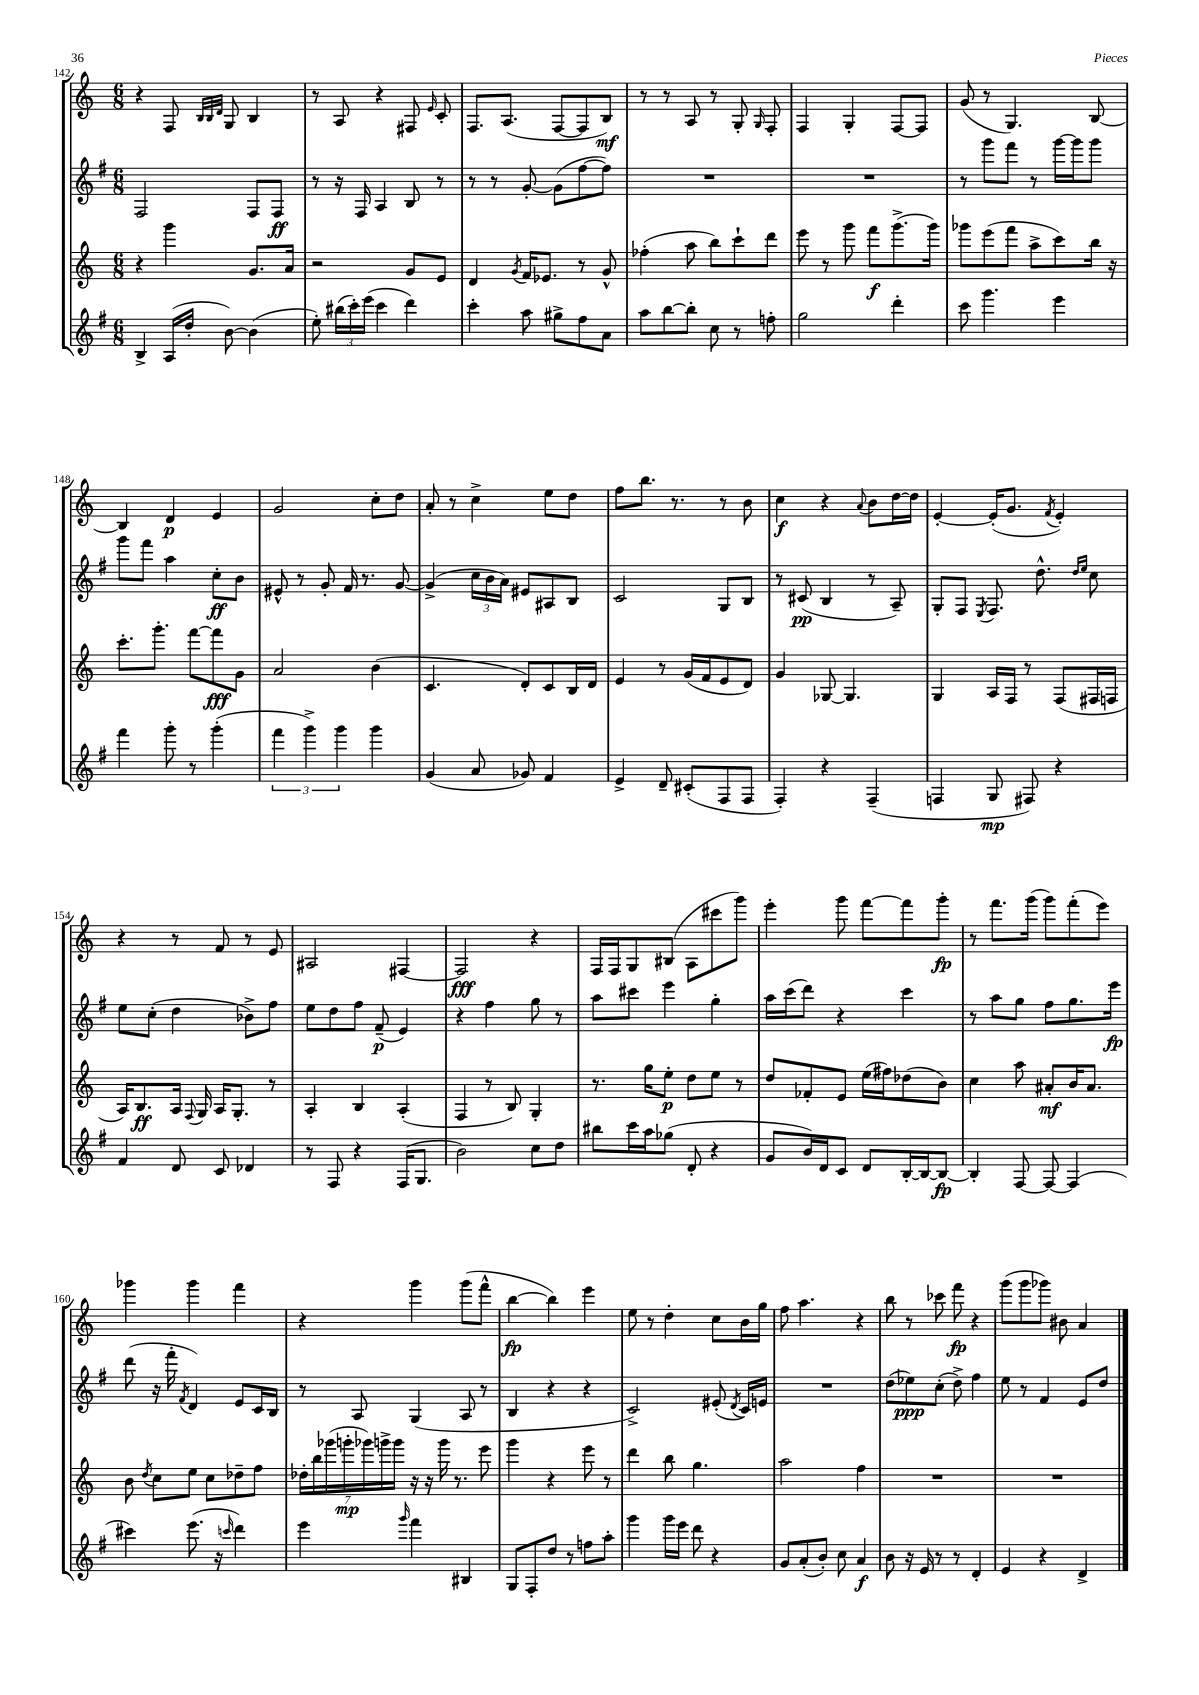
<<
\new StaffGroup <<
\new Staff = "s0" {
    \clef treble \key c \major \numericTimeSignature \time 6/8
    \autoBeamOff r4 f8 \grace { b32[ b32 d'32] } g8 b4 |
    r8 a8 r4 fis8 \grace { e'16 } c'8-. |
    f8.[ a8.]( f8[~ f8 b8]\mf) |
    r8 r8 a8 r8 g8-. \grace { g16 } f8-. |
    f4 g4-. f8[~ f8] |
    g'8( r8 g4.) b8~ |
    b4 d'4\p e'4 |
    g'2 c''8[-. d''8] |
    a'8-. r8 c''4-> e''8[ d''8] |
    f''8[ b''8.] r8. r8 b'8 |
    c''4\f r4 \appoggiatura { a'8 } b'8[ d''16~ d''16] |
    e'4~-. e'16[-.( g'8.] \acciaccatura { f'8 } e'4-.) |
    r4 r8 f'8 r8 e'8 |
    ais2 fis4~ |
    fis2\fff r4 |
    f16[ f16 g8 bis8]( a8[ cis'''8 g'''8]) |
    e'''4-. g'''8 f'''8[~ f'''8 g'''8]-.\fp |
    r8 f'''8.[ g'''16]( g'''8[) f'''8-.( e'''8]) |
    ges'''4 ges'''4 f'''4 |
    r4 g'''4 g'''8[( f'''8]-^ |
    b''4~\fp b''4) e'''4 |
    e''8 r8 d''4-. c''8[ b'16 g''16] |
    f''8 a''4. r4 |
    b''8 r8 ces'''8 f'''8\fp r4 |
    g'''8[( g'''8 ges'''8]) bis'8 a'4 \bar "|." |
}
\new Staff = "s1" {
    \clef treble \key g \major \numericTimeSignature \time 6/8
    \autoBeamOff fis2 fis8[ fis8]\ff |
    r8 r16 fis16 a4 b8 r8 |
    r8 r8 g'8~-. g'8[( fis''8~ fis''8]) |
    R2. |
    R2. |
    r8 g'''8[ fis'''8] r8 g'''16[~ g'''16 g'''8] |
    g'''8[ fis'''8] a''4 c''8[-.\ff b'8] |
    eis'8-^ r8 g'8-. fis'16 r8. g'8~ |
    g'4->( \tuplet 3/2 { c''16[ b'16 a'16]) } eis'8[ ais8 b8] |
    c'2 g8[ b8] |
    r8 cis'8\pp( b4 r8 a8--) |
    g8[-. fis8] \acciaccatura { e8 } fis8. d''8.-^ \grace { d''16[ e''16] } c''8 |
    e''8[ c''8]-.( d''4 bes'8[->) fis''8] |
    e''8[ d''8 fis''8] fis'8--\p( e'4) |
    r4 fis''4 g''8 r8 |
    a''8[ cis'''8] e'''4 g''4-. |
    a''16[ c'''16( d'''8]) r4 c'''4 |
    r8 a''8[ g''8] fis''8[ g''8. e'''16]\fp |
    d'''8( r16 fis'''16-. \acciaccatura { fis'8 } d'4) e'8[ c'16 b16] |
    r8 a8 g4( a8 r8 |
    b4 r4 r4 |
    c'2->) eis'8-.( \acciaccatura { d'8 } c'16[) e'16] |
    R2. |
    d''8[( ees''8\ppp) c''8]-.( d''8->) fis''4 |
    e''8 r8 fis'4 e'8[ d''8] \bar "|." |
}
\new Staff = "s2" {
    \clef treble \key c \major \numericTimeSignature \time 6/8
    \autoBeamOff r4 g'''4 g'8.[ a'16] |
    r2 g'8[ e'8] |
    d'4 \acciaccatura { g'8 } f'16[ ees'8.] r8 g'8-^ |
    fes''4-.( a''8 b''8[) c'''8-! d'''8] |
    e'''8 r8 g'''8 f'''8[\f g'''8.->( g'''16]) |
    ges'''8[ e'''8( f'''8] a''8[-> c'''8) b''16] r16 |
    c'''8.[-. g'''8.]-. f'''8[~ f'''8\fff g'8] |
    a'2 b'4( |
    c'4. d'8[-.) c'8 b16 d'16] |
    e'4 r8 g'16[( f'16 e'8 d'8]) |
    g'4 ges8~ ges4. |
    g4 a16[ f16] r8 f8[( fis16 f16] |
    a16[) b8.\ff a16] \appoggiatura { f8 } g16 a16[ g8.]-. r8 |
    a4-. b4 a4-.( |
    f4 r8 b8) g4-. |
    r8. g''16[ e''8]-.\p d''8[ e''8] r8 |
    d''8[ fes'8-. e'8] e''16[( fis''16) des''8( b'8]) |
    c''4 a''8 ais'8[-.\mf b'16 ais'8.] |
    b'8 \acciaccatura { d''8 } c''8[ e''8] c''8[ des''8-- f''8] |
    \tuplet 7/4 { des''16[-. b''16 ges'''16( g'''16-.\mp ges'''16) g'''16-> g'''16] } r16 r16 g'''16 r8. e'''8 |
    g'''4 r4 e'''8 r8 |
    d'''4 b''8 g''4. |
    a''2 f''4 |
    R2. |
    R2. \bar "|." |
}
\new Staff = "s3" {
    \clef treble \key g \major \numericTimeSignature \time 6/8
    \autoBeamOff b4-> a16[( d''16]-. b'8~) b'4( |
    e''8-.) \tuplet 3/2 { bis''16[( c'''16-.) e'''16]( } c'''4 d'''4) |
    c'''4-. a''8 gis''8[-> fis''8 a'8] |
    a''8[ b''8~ b''8]-. c''8 r8 f''8-. |
    g''2 d'''4-. |
    c'''8 g'''4. e'''4 |
    fis'''4 g'''8-. r8 g'''4-.( |
    \tuplet 3/2 { fis'''4 g'''4->) g'''4 } g'''4 |
    g'4( a'8 ges'8) fis'4 |
    e'4-> d'8-- cis'8[-.( fis8 fis8] |
    fis4-.) r4 fis4--( |
    f4 g8\mp fis8) r4 |
    fis'4 d'8 c'8 des'4 |
    r8 fis8 r4 fis16[( g8.] |
    b'2) c''8[ d''8] |
    bis''8[ c'''16 a''16 ges''8]( d'8-. r4 |
    g'8[ b'16) d'16 c'8] d'8[ b16~-. b16~ b8]~\fp |
    b4-. fis8~ fis8~ fis4( |
    cis'''4) e'''8.( r16 \grace { c'''16 } d'''4) |
    e'''4 \grace { g'''16 } fis'''4 bis4 |
    g8[ fis8-. d''8] r8 f''8[ a''8]-. |
    g'''4 g'''16[ e'''16] d'''8 r4 |
    g'8[ a'8-.( b'8]-.) c''8 a'4\f |
    b'8 r16 e'16 r8 r8 d'4-. |
    e'4 r4 d'4-> \bar "|." |
}
>>
>>
\layout { \context { \Score currentBarNumber = #142 } }
